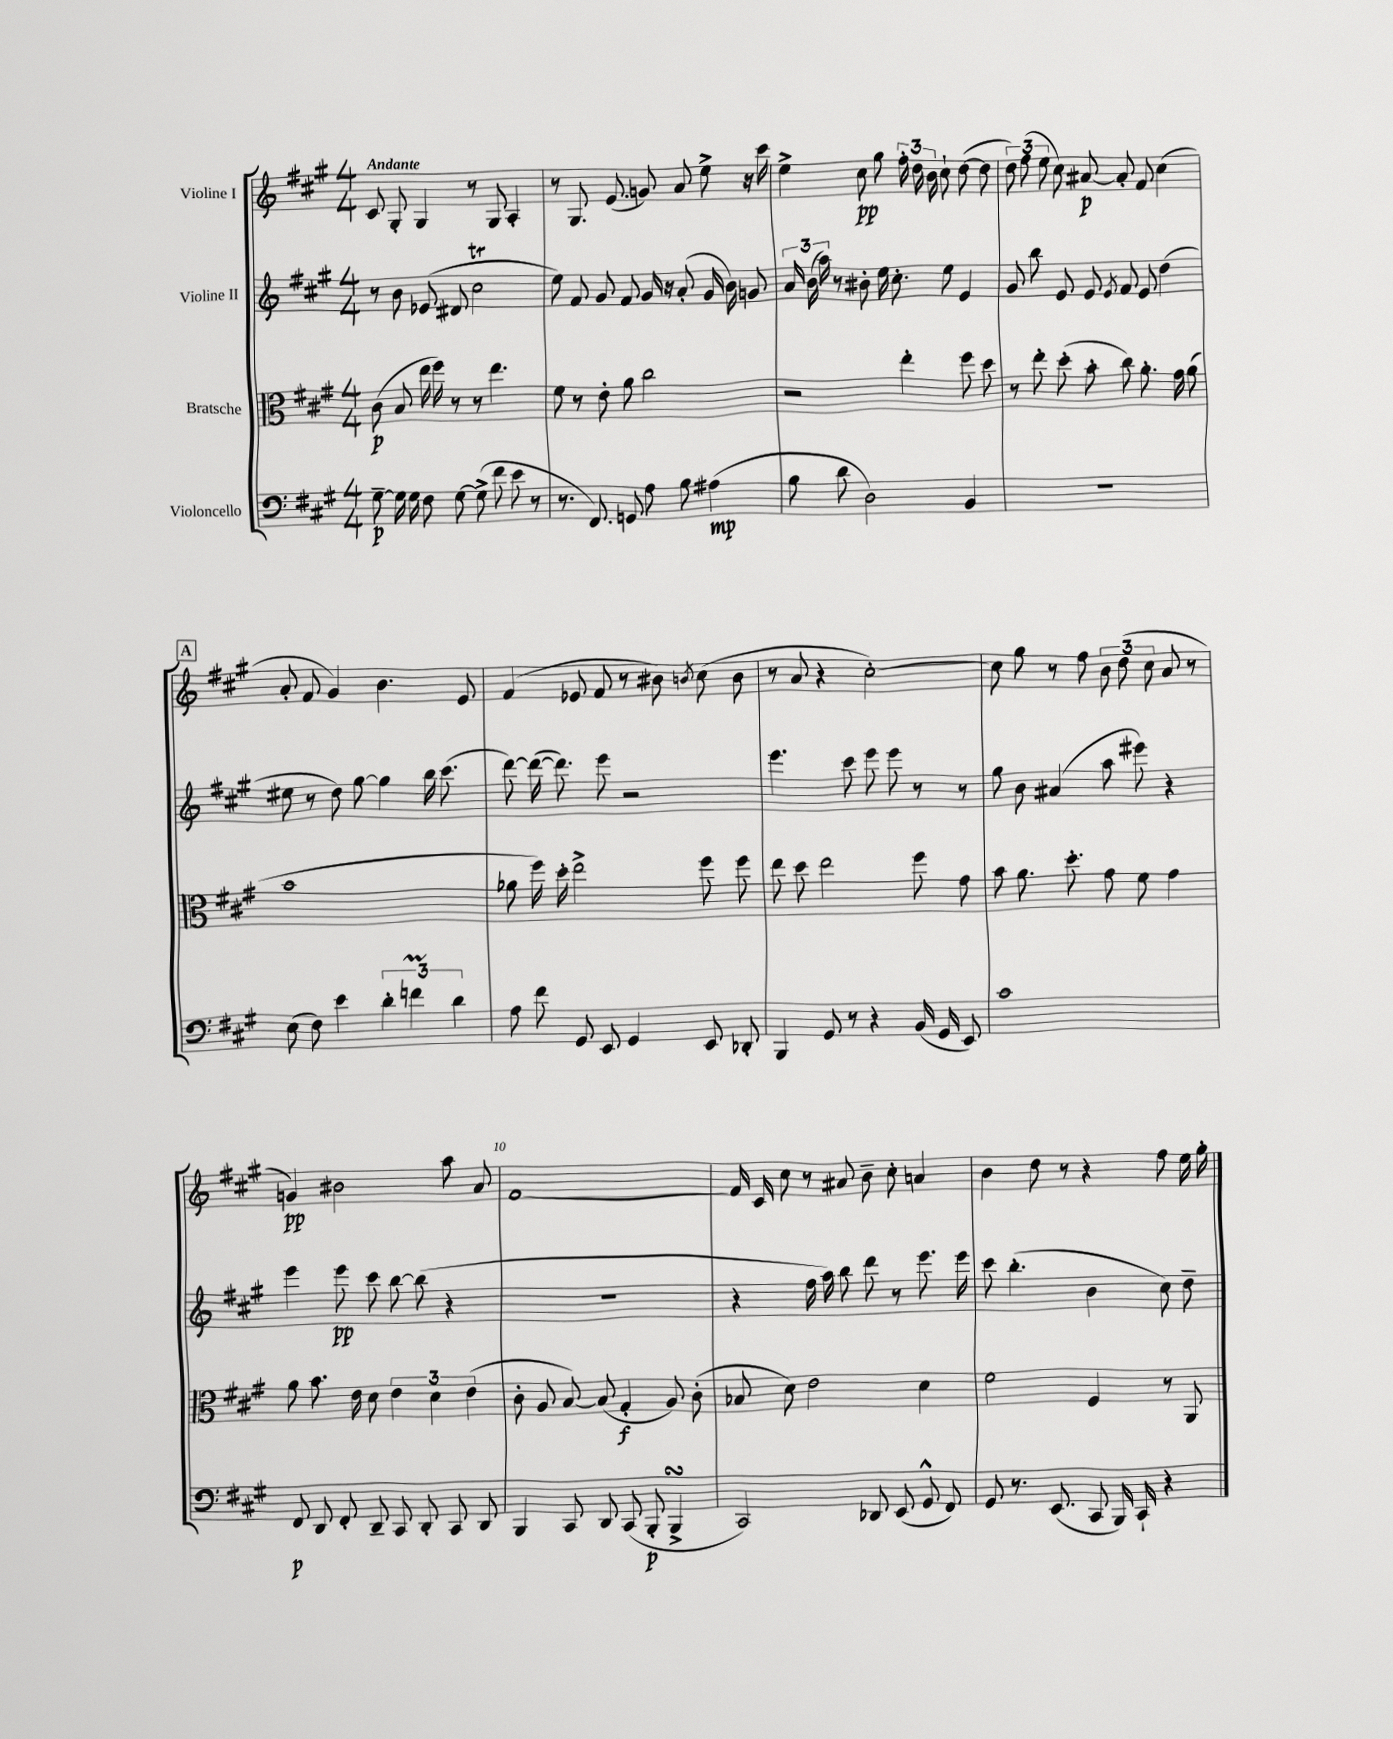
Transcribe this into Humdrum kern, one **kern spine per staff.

**kern	**dynam	**kern	**dynam	**kern	**dynam	**kern	**dynam
*part4	*part4	*part3	*part3	*part2	*part2	*part1	*part1
*staff4	*staff4	*staff3	*staff3	*staff2	*staff2	*staff1	*staff1
*I"Violoncello	*	*I"Bratsche	*	*I"Violine II	*	*I"Violine I	*
*clefF4	*	*clefC3	*	*clefG2	*	*clefG2	*
*k[f#c#g#]	*	*k[f#c#g#]	*	*k[f#c#g#]	*	*k[f#c#g#]	*
*M4/4	*	*M4/4	*	*M4/4	*	*M4/4	*
=1	=1	=1	=1	=1	=1	=1	=1
!	!	!	!	!	!	!LO:TX:a:B:t=Andante	!
[8G#~\	p	(8c#\	p	8r	.	8c#/	.
16G#\]	.	8B/	.	8b\	.	8G#'/	.
16G#\	.	.	.	.	.	.	.
8F#\	.	16ee\	.	(8e-X/	.	4G#/	.
.	.	16ff#\)	.	.	.	.	.
[8G#\	.	8r	.	8d#X/	.	.	.
(8G#^\]	.	8r	.	2cc#t\	.	8r	.
8f#\	.	4.ee\	.	.	.	8G#/	.
8e\	.	.	.	.	.	4A'/	.
8r	.	.	.	.	.	.	.
=2	=2	=2	=2	=2	=2	=2	=2
8.r	.	8f#\	.	8ee\)	.	8r	.
.	.	8r	.	8f#/	.	8.G#/	.
8.FF#/)	.	.	.	.	.	.	.
.	.	8e'\	.	8g#/	.	.	.
.	.	.	.	.	.	(8.e/	.
8GGn/	.	8a\	.	8f#/	.	.	.
8A\	.	2cc#\	.	16g#/	.	8gn/)	.
.	.	.	.	16r	.	.	.
8B\	.	.	.	(8a'/	.	8a/	.
(4A#X\	mp	.	.	16g#/	.	8ee^\	.
.	.	.	.	16b\)	.	.	.
.	.	.	.	8gn/	.	16r	.
.	.	.	.	.	.	16ccc#\	.
=3	=3	=3	=3	=3	=3	=3	=3
8B\	.	2r	.	24a/	.	4ee^\	.
.	.	.	.	(24b\	.	.	.
.	.	.	.	24aa\)	.	.	.
8d\	.	.	.	8r	.	.	.
2D\)	.	.	.	8b#X'\	.	8cc#\	pp
.	.	.	.	16ee\	.	8gg#\	.
.	.	.	.	8.cc#'\	.	.	.
.	.	4ee'\	.	.	.	24ff#'\	.
.	.	.	.	.	.	24dd\	.
.	.	.	.	.	.	24b\	.
.	.	.	.	8ee\	.	8cc#`\	.
4BB/	.	8ff#\	.	4e/	.	([8dd\	.
.	.	8dd\	.	.	.	8dd\]	.
=4	=4	=4	=4	=4	=4	=4	=4
1r	.	8r	.	8g#/	.	12dd\)	.
.	.	.	.	.	.	(12ff#\	.
.	.	8ee'\	.	8bb\	.	.	.
.	.	.	.	.	.	12ee\	.
.	.	(8dd'\	.	8e/	.	8cc#\)	.
.	.	8b'\	.	8e/	.	[8a#X/	p
.	.	.	.	8qe/	.	.	.
.	.	8cc#\)	.	8f#/	.	8a#'/]	.
.	.	8.a'\	.	8e/	.	8f#/	.
.	.	.	.	(4dd\	.	(4cc#\	.
.	.	16g#\	.	.	.	.	.
.	.	(8a\	.	.	.	.	.
!!LO:LB:g=z
!!LO:REH:place=s1:t=A
=5	=5	=5	=5	=5	=5	=5	=5
(8E\	.	1b	.	8ee#X\	.	8a'/	.
8F#\)	.	.	.	8r	.	8f#/	.
4e\	.	.	.	8dd\)	.	4g#/)	.
.	.	.	.	[8gg#\	.	.	.
6d'\	.	.	.	4gg#\]	.	4.b\	.
6fnM\	.	.	.	.	.	.	.
.	.	.	.	16bb\	.	.	.
.	.	.	.	(8.ccc#\	.	.	.
6d\	.	.	.	.	.	.	.
.	.	.	.	.	.	8e/	.
=6	=6	=6	=6	=6	=6	=6	=6
8A\	.	8a-X\	.	[8ddd\)	.	(4f#/	.
8f#\	.	16ff#\)	.	(16ddd\_	.	.	.
.	.	16dd'\	.	8.ddd\])	.	.	.
8GG#/	.	2ee^\	.	.	.	8e-X/	.
8EE/	.	.	.	8eee\	.	8f#/	.
4GG#/	.	.	.	2r	.	8r	.
.	.	.	.	.	.	8b#X\)	.
.	.	.	.	.	.	8qbn/	.
8EE/	.	8ff#\	.	.	.	(8cc#\	.
8DD-X'/	.	8ff#\	.	.	.	8b\	.
=7	=7	=7	=7	=7	=7	=7	=7
4BBB/	.	8ee\	.	4.eee\	.	8r	.
.	.	8dd\	.	.	.	8a/	.
8GG#/	.	2ee\	.	.	.	4r	.
8r	.	.	.	8ccc#\	.	.	.
4r	.	.	.	8eee\	.	[2cc#'\)	.
.	.	.	.	8eee\	.	.	.
(16BB/	.	8ff#\	.	8r	.	.	.
16GG#/	.	.	.	.	.	.	.
8EE/)	.	8g#\	.	8r	.	.	.
=8	=8	=8	=8	=8	=8	=8	=8
1c#	.	8b\	.	8gg#\	.	8cc#\]	.
.	.	8.a\	.	8b\	.	8gg#\	.
.	.	.	.	(4a#X/	.	8r	.
.	.	8.dd'\	.	.	.	.	.
.	.	.	.	.	.	8ff#\	.
.	.	8g#\	.	8aa\	.	12b\	.
.	.	.	.	.	.	(12dd\	.
.	.	8f#\	.	8eee#X\)	.	.	.
.	.	.	.	.	.	12cc#\	.
.	.	4g#\	.	4r	.	8a/	.
.	.	.	.	.	.	8r	.
!!LO:LB:g=z
=9	=9	=9	=9	=9	=9	=9	=9
8FF#/	p	8a\	.	4eee\	.	4gn/)	pp
8DD/	.	8.b\	.	.	.	.	.
8FF#'/	.	.	.	8eee\	pp	2b#X\	.
.	.	16e\	.	.	.	.	.
8DD~/	.	8d\	.	8ccc#\	.	.	.
8CC#/	.	6e\	.	[8bb\	.	.	.
8DD'/	.	.	.	(8bb\]	.	.	.
.	.	6d\	.	.	.	.	.
8CC#/	.	.	.	4r	.	8aa\	.
.	.	(6e\	.	.	.	.	.
8DD/	.	.	.	.	.	8a/	.
=10	=10	=10	=10	=10	=10	=10	=10
4BBB/	.	8c#'\	.	1r	.	[1f#	.
.	.	8A/	.	.	.	.	.
8CC#/	.	[8B/)	.	.	.	.	.
8DD/	.	(8B/]	.	.	.	.	.
(8CC#/	.	4G#'/	f	.	.	.	.
8BBB'/	p	.	.	.	.	.	.
4BBBsSSS^/	.	8A/)	.	.	.	.	.
.	.	(8c#'\	.	.	.	.	.
=11	=11	=11	=11	=11	=11	=11	=11
2CC#/)	.	8B-X/	.	4r	.	16f#/]	.
.	.	.	.	.	.	16c#/	.
.	.	8d\)	.	.	.	8cc#\	.
.	.	2e\	.	16ff#\	.	8r	.
.	.	.	.	16aa\)	.	.	.
.	.	.	.	8bb\	.	8a#X/	.
8DD-X/	.	.	.	8ddd\	.	8b~\	.
(8EE/	.	.	.	8r	.	8cc#'\	.
8GG#^^/	.	4d\	.	8.eee\	.	4an/	.
8FF#/)	.	.	.	.	.	.	.
.	.	.	.	16eee\	.	.	.
=12	=12	=12	=12	=12	=12	=12	=12
8GG#/	.	2f#\	.	8ccc#\	.	4b\	.
8.r	.	.	.	(4.bb'\	.	.	.
.	.	.	.	.	.	8dd\	.
(8.EE/	.	.	.	.	.	.	.
.	.	.	.	.	.	8r	.
8CC#/	.	4F#/	.	4b\	.	4r	.
16BBB/)	.	.	.	.	.	.	.
16CC#`/	.	.	.	.	.	.	.
4r	.	8r	.	8cc#\)	.	8ff#\	.
.	.	8AA/	.	8dd~\	.	16ee\	.
.	.	.	.	.	.	16gg#'\	.
==	==	==	==	==	==	==	==
*-	*-	*-	*-	*-	*-	*-	*-
